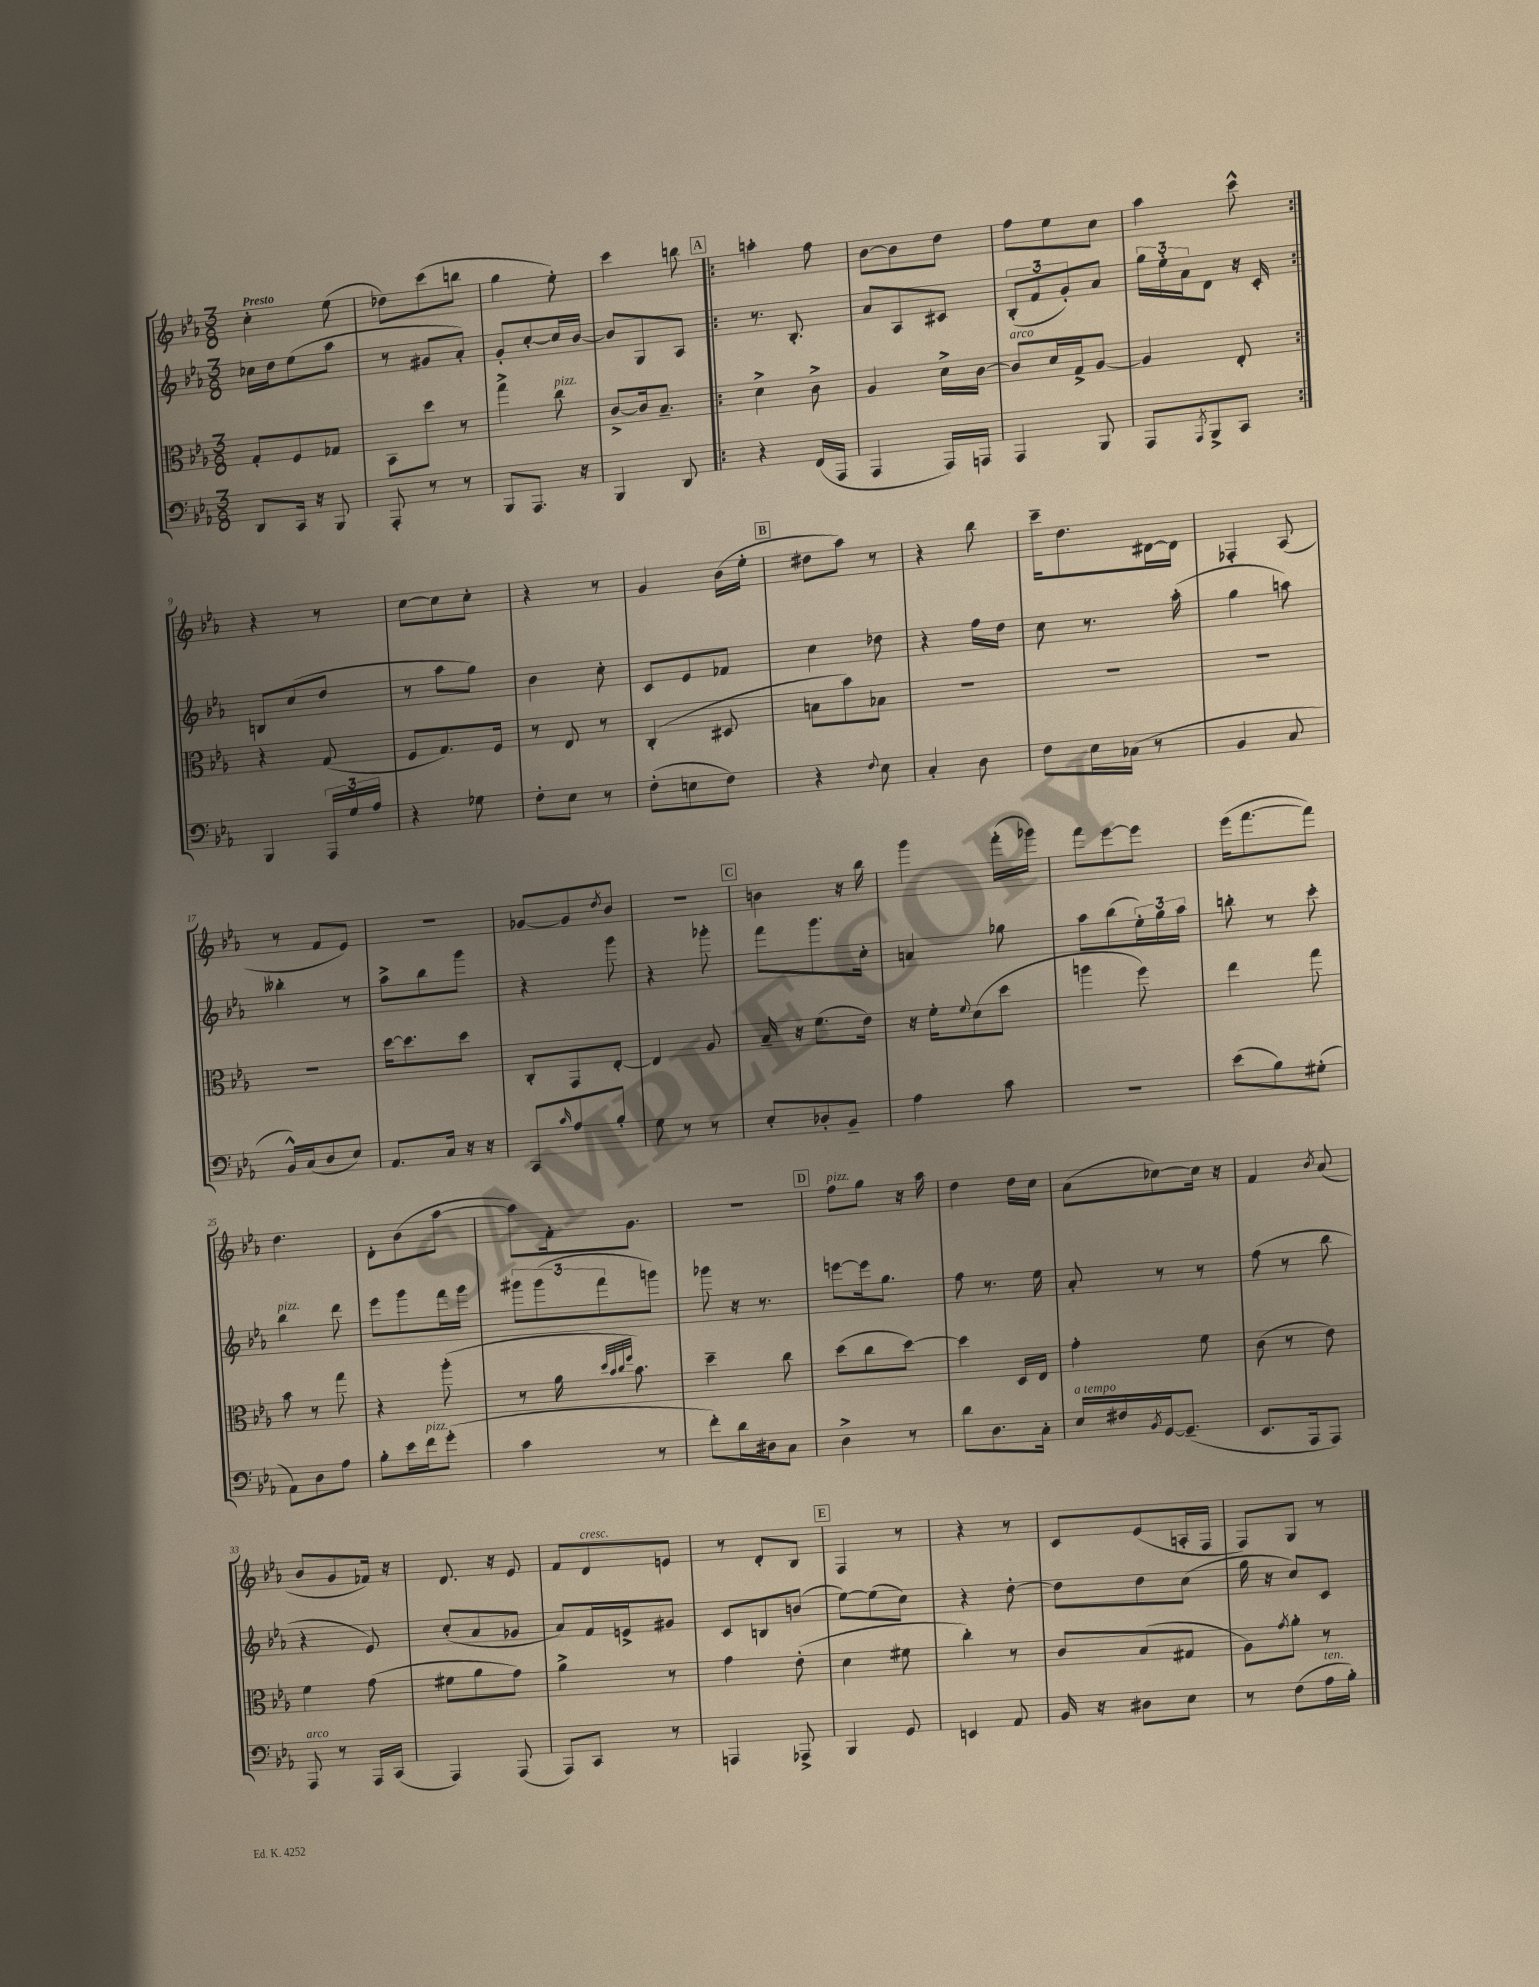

**kern	**kern	**kern	**kern
*staff4	*staff3	*staff2	*staff1
*clefF4	*clefC3	*clefG2	*clefG2
*k[b-e-a-]	*k[b-e-a-]	*k[b-e-a-]	*k[b-e-a-]
*M3/8	*M3/8	*M3/8	*M3/8
8DD	8G'	16cc-	4cc'
.	.	16dd	.
16CC	8F	(8ee-	.
16r	.	.	.
8BBB-	8G-	8aa-	(8ee-
=	=	=	=
8AAA-'	8BB-	8r	8dd-)
8r	8dd	8g#	(8ccc
8r	8r	8a-')	8bb
=	=	=	=
8BBB-	4gg^	8g'	4gg
8.AAA-	.	[8cc'	.
.	8cc	16cc]	8ee-')
16r	.	[16b-	.
=	=	=	=
4BBB-	[8c^	8b-]	4ccc
.	16c]	8G	.
.	8.B-~	.	.
8DD	.	8A-	8bb
=!|:	=!|:	=!|:	=!|:
4r	4d^	8.r	4aa'
.	.	8.B-'	.
(16FF	8c^	.	8ff
16AAA-	.	.	.
=	=	=	=
4AAA-	4A-	8a-	[8b-
.	.	8A-	8b-]
16AAA-)	16d^	8c#	8dd
16AAA	[16c	.	.
=	=	=	=
4AAA-	8c]	(12B-'	8ff
.	.	12f	.
.	16d	.	8ee-
.	.	12g')	.
.	16G^	.	.
8BBB-	[8A-	8a-	8cc
=	=	=	=
8AAA-	4A-]	24gg	4aa-
.	.	24ee-'	.
.	.	24a-	.
8qAAA-	.	.	.
8BBB-^	.	8d	.
8CC	8E-'	16r	8ccc^^
.	.	16c'	.
=:|!	=:|!	=:|!	=:|!
4BBB-	4r	8B	4r
.	.	(8cc	.
24AAA-	(8G	8dd	8r
24G	.	.	.
24A-	.	.	.
=	=	=	=
4r	8F	8r	[8cc
.	8.G)	8aa-	8cc]
8G-	.	8gg)	8cc'
.	16F	.	.
=	=	=	=
8F'	8r	4b-	4r
8E-	8E-	.	.
8r	8r	8cc'	8r
=	=	=	=
(8F'	(4C'	8c	4g
8E	.	8e-	.
8F)	8D#	8f-	(16b-
.	.	.	16ee-'
=	=	=	=
4r	8B	4cc	8dd#
.	8b-)	.	8aa-)
8qqF	.	.	.
8E-	8B-	8dd-	8r
=	=	=	=
4C'	4.r	4r	4r
8D	.	16ff	8bb-
.	.	16dd	.
=	=	=	=
8F	4.r	8cc	16ccc~
.	.	.	8.dd
16E-	.	8.r	.
(16C-	.	.	.
8r	.	.	[16d#
.	.	(16aa-'	16d#]
=	=	=	=
4BB-	4.r	4gg	4F-'
8C	.	8aa)	(8A-
=	=	=	=
16BB-^^)	4.r	4bb--'	8r
(16C	.	.	.
8D	.	.	8f
8E-)	.	8r	8e-)
=	=	=	=
8.AA-	[16dd	8aa-^	4.r
.	8.dd]	.	.
.	.	8bb-	.
16C	.	.	.
16r	8dd	8ggg	.
16r	.	.	.
=	=	=	=
8CC	8C'	4r	[8g-
16qqc	.	.	.
8A-	8GG	.	8g-]
.	.	.	8qdd
8B-'	[8E-'	8ggg	8b-
=	=	=	=
8G	4E-]	4r	4.r
8r	.	.	.
8r	8A-	8ggg-'	.
=	=	=	=
8E-'	16B-~	8fff	4b
.	16r	.	.
8D-'	(8.f	8.ggg	.
8BB-~	.	.	16r
.	16e-)	16cc'	16bb-
=	=	=	=
4A-	16r	4a	4ggg
.	16f'	.	.
.	8qqf	.	.
.	(8d	.	.
8c	8dd	8gg-	(16fff'
.	.	.	16ggg-)
=	=	=	=
4.r	4aa	8aa-	8fff
.	.	(8bb-	[8eee-
.	8ff)	24ee-')	8eee-]
.	.	24gg	.
.	.	24aa-	.
=	=	=	=
(8e-	4ee-	8bb'	(16eee-
.	.	.	[8.fff
8B-)	.	8r	.
(8G#'	8gg	8ccc'	8fff])
=	=	=	=
8AA-)	8b-	4bb-	4.dd
8D	8r	.	.
8A-	8gg	8ddd	.
=	=	=	=
8B-'	4r	8eee-	8d'
16e-	.	8ggg	(8b-
16f	.	.	.
(8g'	(8aa-'	16fff	[8aa-
.	.	16ggg	.
=	=	=	=
4c	8r	12ggg#	8aa-])
.	.	(12ggg#	.
.	16a-	.	16f'
.	.	12fff	.
.	32qqdd	.	.
.	32qqb-	.	.
.	32qqcc	.	.
.	32qqff	.	.
.	8.b-)	.	8.g
8r	.	8ggg)	.
=	=	=	=
8f')	4dd~	8ggg-	4.r
16d	.	16r	.
16D#	.	8.r	.
8C	8cc	.	.
=	=	=	=
4D^	(8dd	[8eee	8ff
.	8cc	16eee]	8gg
.	.	8.gg	.
8r	[8dd)	.	16r
.	.	.	16aa-
=	=	=	=
8d	4dd]	8ff	4dd
8.D	.	8.r	.
.	16D	.	16dd
16C'	16E-	16ee-	16cc
=	=	=	=
16E-	4g'	8a-'	(8a-
16F#	.	.	.
8qBB-	.	.	.
[16GG	.	8r	[8cc-)
(8.GG~]	.	.	.
.	8f	8r	16cc-]
.	.	.	16r
=	=	=	=
8.EE-	(8c	(8ff	4f
.	8r	8r	.
16AAA-	.	.	.
.	.	.	8qb-
8AAA-)	8e-)	8bb-	(8a-
=	=	=	=
8AAA-	4f	4r	8b-
8r	.	.	8g
16AAA-	(8g	8e-)	16f-)
(16CC	.	.	16r
=	=	=	=
4AAA-)	8f#	(8cc'	8.d
.	8a-	8a-	.
.	.	.	16r
(8AAA-	8g)	8g-	8e-
=	=	=	=
8AAA-)	4a-^	8a-)	8f
8CC	.	16f	8d
.	.	16e^	.
8r	8r	8g#	8e
=	=	=	=
4AAA	4g	8c	8r
.	.	8B	8d'
8AAA-^	(8e-'	(8b	8B-
=	=	=	=
4BBB-	4d	[8ee-)	4F
.	.	(8ee-]	.
8GG	8f#	8cc)	8r
=	=	=	=
4EE	4cc')	4r	4r
8AA-	8r	[8dd'	8r
=	=	=	=
16BB-	8c	8dd]	8c
16r	.	.	.
8D#	(8B-	8dd	(8e-
8E-	8G#	(8cc	16A'
.	.	.	16F
=	=	=	=
8r	8A-)	16gg	8F)
.	.	16r	.
.	8qg	.	.
(8F	8a-'	8cc)	8G
16A-	8r	8c	8r
16B-')	.	.	.
==	==	==	==
*-	*-	*-	*-
